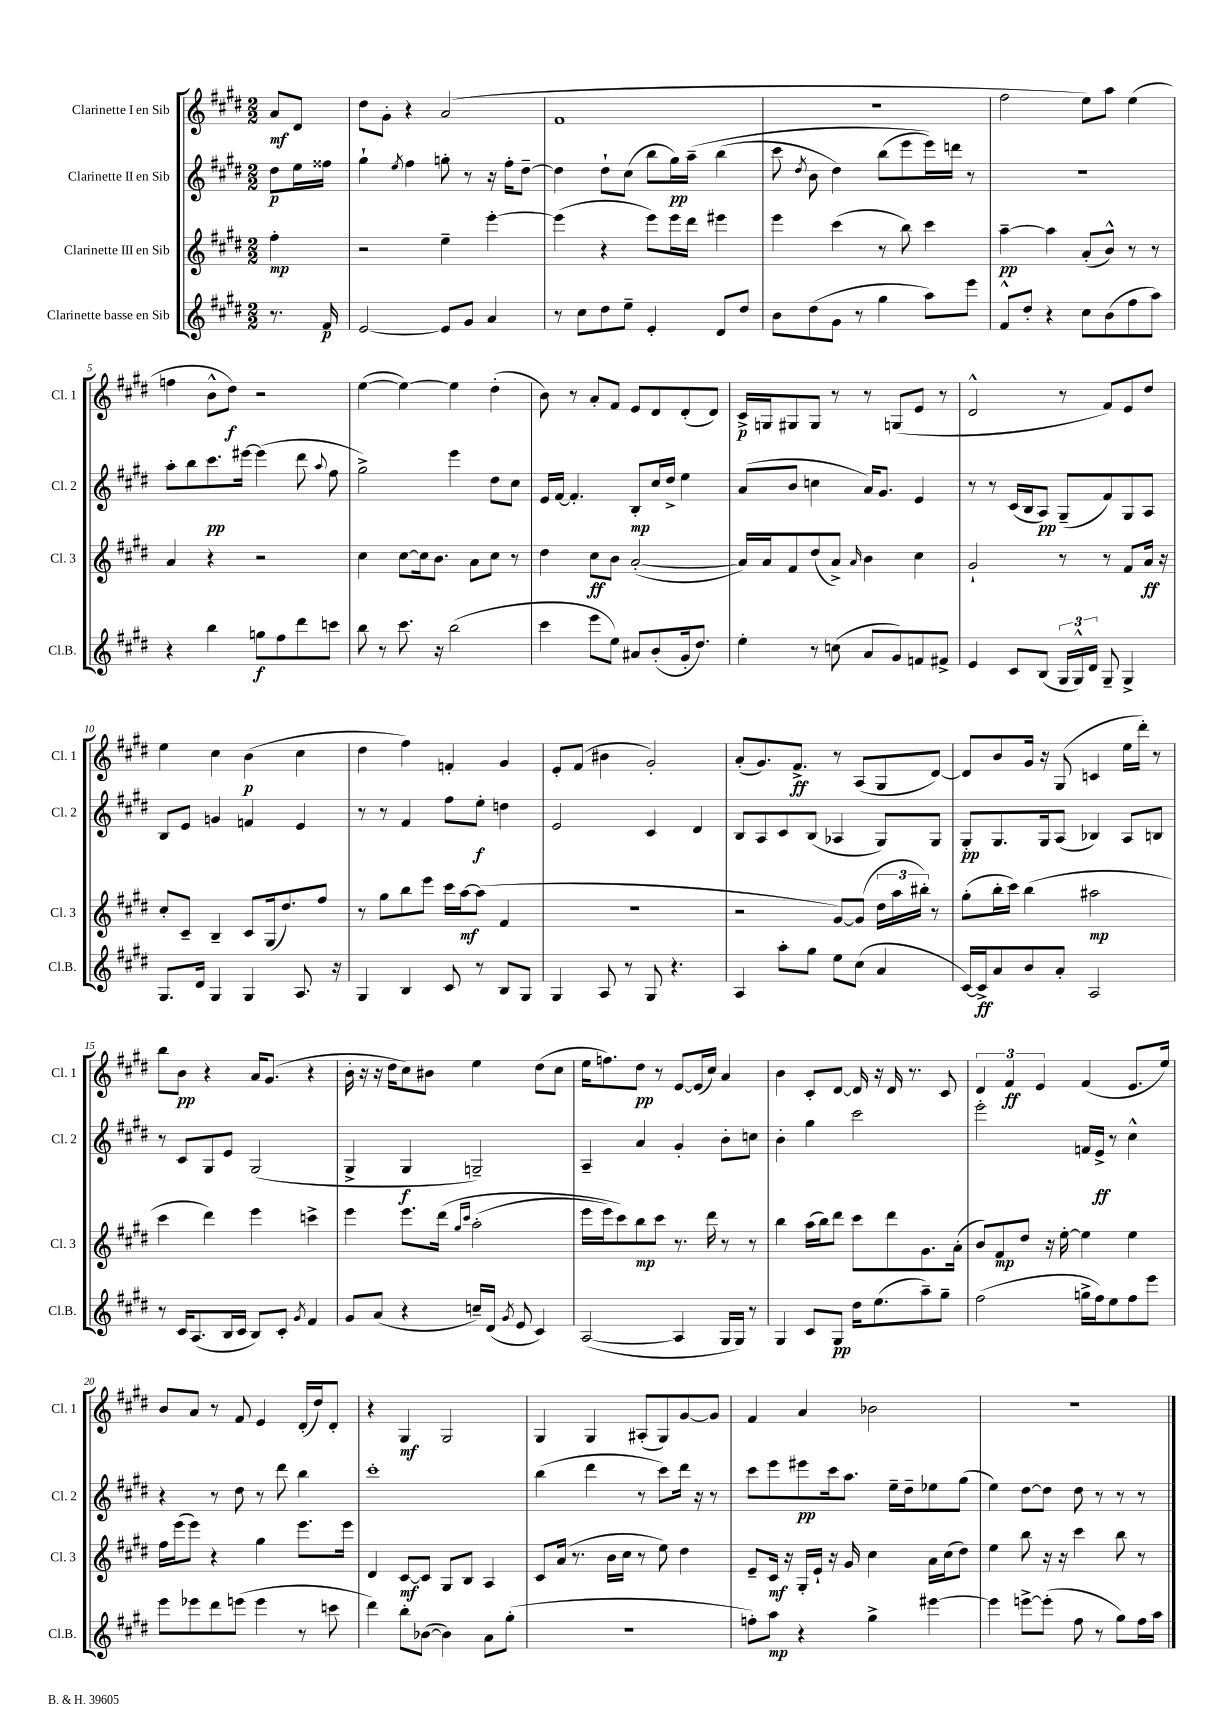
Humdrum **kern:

**kern	**kern	**kern	**kern
*staff4	*staff3	*staff2	*staff1
*clefG2	*clefG2	*clefG2	*clefG2
*k[f#c#g#d#]	*k[f#c#g#d#]	*k[f#c#g#d#]	*k[f#c#g#d#]
*M2/2	*M2/2	*M2/2	*M2/2
8.r	4ff#'\	8dd#\L	8a/L
.	.	16ee\L	8d#/J
16f#/	.	16ff##\JJ	.
=	=	=	=
[2e/	2r	4gg#`\	8dd#\L
.	.	.	8g#'\J
.	.	8qee/	.
.	.	4ff#\	4r
8e/]L	4ee~\	8gg'\	(2a/
8g#/J	.	8r	.
4a/	[4eee'\	16r	.
.	.	16ff#'\LK	.
.	.	[8dd#~\J	.
=	=	=	=
8r	(4eee\]	4dd#\]	1f#
8cc#\L	.	.	.
8dd#\	4r	8dd#`\L	.
8ee~\J	.	(8cc#\J	.
4e'/	8eee\L)	8bb\L	.
.	16eee\L	16gg#\L)	.
.	16ddd#\JJ	&(16aa~\JJ	.
8d#/L	4eee#\	(4bb\	.
8dd#/J	.	.	.
=	=	=	=
8b\L	4eee\	8ccc#\	1r
.	.	8qdd#/	.
(8dd#\	.	8b\	.
8g#\J	(4ccc#\	4dd#\)	.
8r	.	.	.
4gg#\	8r	(8bb\L	.
.	8bb\)	8eee\	.
8aa\L)	4ccc#\	16eee\L)&)	.
.	.	16ddd\JJ	.
8eee\J	.	8r	.
=	=	=	=
8f#^^/L	[4aa~\	1r	2ff#\
8dd#'/J	.	.	.
4r	4aa\]	.	.
8cc#\L	(8a'/L	.	8ee\L)
(8b\	8b^^/J)	.	8aa\J
8ff#\	8r	.	(4ee\
8aa\J)	8r	.	.
=	=	=	=
4r	4a/	8aa'\L	4ff\
.	.	8bb\	.
4bb\	4r	8.ccc#\	8b^^\L
.	.	.	8dd#\J)
.	.	[16eee#\Jk	.
8gg\L	2r	(4eee#\]	2r
8ff#\	.	.	.
8ddd#\	.	8ddd#\	.
.	.	8qqaa/	.
8ccc\J	.	8ff#\	.
=	=	=	=
8bb\	4cc#\	2gg#^\)	([4ee\
8r	.	.	.
8.ccc#\	[8cc#\L	.	4ee\_)
.	16cc#\]k	.	.
16r	8.b\J	.	.
(2bb\	.	4eee\	4ee\]
.	8a\L	.	.
.	8cc#\J	8dd#\L	(4dd#'\
.	8r	8cc#\J	.
=	=	=	=
4ccc#\	4dd#\	16e/LL	8b\)
.	.	[16f#/JJ	.
.	.	4.f#'/]	8r
8eee\L	8cc#\L	.	8a'/L
8ee\J)	8b\J	.	8f#/J
8a#/L	([2a'/	8B'/L	8e/L
(8b'/	.	16cc#/L	8d#/
.	.	16dd#^/JJ	.
16g#'/k	.	4ee\	(8d#'/
8.dd#/J)	.	.	.
.	.	.	8d#/J)
=	=	=	=
4ee'\	16a/]LL)	(8a/L	16c#^/LL
.	16a/J	.	16G/J
.	8f#/	8b/J	8G#/
8r	(8dd#/	4cc\	8G#/J
(8cc\	8a^/J)	.	8r
.	16qqa/	.	.
8a/L	4b\	16a/LK)	8r
.	.	8.g#/J	.
8g#/)	.	.	(8G/L
8f/	4cc#\	4e/	8e/J
8f#^/J	.	.	8r
=	=	=	=
4e/	2g#`/	8r	2d#^^/
.	.	8r	.
8c#/L	.	(16c#/LL	.
.	.	16B/J	.
(8B/J	.	8A/J)	.
24G#/LL	8r	(8G#~/L	8r
24G#^^/)	.	.	.
24d#/JJ	.	.	.
8G#~/	8r	8f#/)	8f#/L)
4G#^/	8f#/L	8G#/	8e/
.	16a/Jk	8A/J	8dd#/J
.	16r	.	.
=	=	=	=
8.G#/L	8cc#'/L	8B/L	4ee\
.	8c#~/J	8e/J	.
16d#/Jk	.	.	.
4G#/	4B~/	4g/	4cc#\
4G#/	8c#/L	4f/	(4b\
.	(16G#/k	.	.
.	8.dd#/)	.	.
8.A/	.	4e/	4cc#\
.	8ff#/J	.	.
16r	.	.	.
=	=	=	=
4G#/	8r	8r	4dd#\
.	8gg#\L	8r	.
4B/	8bb\	4f#/	4ff#\)
.	8eee\J	.	.
8c#/	16ccc#\LL	8ff#\L	4f'/
.	[16aa\J	.	.
8r	(8aa\]J	8ee'\J	.
8B/L	4f#/	4dd\	4g#/
8G#/J	.	.	.
=	=	=	=
4G#/	1r	2e/	8e'/L
.	.	.	(8f#/J
8A/	.	.	4b#\
8r	.	.	.
8G#/	.	4c#/	2g#'/)
4.r	.	.	.
.	.	4d#/	.
=	=	=	=
4A/	2r	8B/L	(8a'/L
.	.	8A/	8.g#/)
8aa'\L	.	8c#/	.
.	.	.	8.f#^/J
8gg#\J	.	(8B/J	.
8ee\L	[8g#/L)	4A-/	8r
(8cc#\J	(8g#/]J	.	(8A/L
4a/	24dd#\LL	8G#/L)	8G#/
.	24aa\	.	.
.	24bb#'\JJ)	.	.
.	8r	8G#/J	[8d#/J)
=	=	=	=
[16c#/LL)	(8gg#'\L	8G#'/L	8d#/]L
16c#^/]J	.	.	.
8a/	16bb'\L	8.G#/	8b/
.	16ccc#\JJ)	.	.
8b/	(4bb\	.	16g#/Jk
.	.	16G#/k	16r
8a'/J	.	(8A/J	(8G#/
2A/	2aa#\	4B-/)	4c/
.	.	8A/L	16ee\LL
.	.	.	16ddd#'\JJ)
.	.	8B/J	8r
=	=	=	=
8r	4ccc#\	8r	8bb\L
16c#/LK	.	8c#/L	8b\J
(8.A/	.	.	.
.	4ddd#\)	8G#/	4r
16B/L	.	8e/J	.
16c#/JJ	.	.	.
8B/L)	4eee\	(2G#/	16a/LK
.	.	.	(8.g#/J
8c#'/J	.	.	.
8qg#/	.	.	.
4f#/	4ccc^\	.	4r
=	=	=	=
8g#/L	4eee\	4G#^/	16b'\
.	.	.	16r
(8a/J	.	.	16r
.	.	.	16dd#\LK
4r	8.eee\L	4G#/	8cc#\)
.	.	.	8b#\J
.	&(16ddd#\Jk	.	.
.	16qqgg#/LL	.	.
.	16qqccc#/JJ	.	.
16cc~/LL)	(2aa'\	2G~/)	4ee\
(16d#/JJ	.	.	.
8qg#/	.	.	.
8e/	.	.	.
4c#/)	.	.	(8dd#\L
.	.	.	8cc#\J
=	=	=	=
([2A/	16eee\LL	4A~/	16ee\LK
.	16eee\J)	.	8.ff\)
.	8ccc#\&)	.	.
.	8bb\	4a/	8dd#\J
.	8ccc#\J	.	8r
4A/]	8.r	4g#'/	[8e/L
.	.	.	(16e/]L
.	16ddd#\	.	16cc#/JJ)
16G#/LL	8r	8b'\L	4a/
16G#/JJ)	.	.	.
8r	8r	8cc\J	.
=	=	=	=
4G#/	4bb\	4b'\	4b\
8c#/L	(16aa\LL	4gg#\	8c#'/L
.	16bb\J)	.	.
8G#/J	8ddd#\J	.	[8d#/J
16dd#\LK	8ccc#\L	2ccc#\	16d#/]
(8.ee\	.	.	16r
.	8ddd#\	.	16d#/
.	.	.	8.r
8aa~\)	8.g#\	.	.
8gg#~\J	.	.	8c#/
.	(16a'\Jk	.	.
=	=	=	=
(2ff#\	8b/L)	2eee'\	6d#/
.	8f#/	.	.
.	.	.	6f#/
.	8dd#/J	.	.
.	.	.	6e/
.	16r	.	.
.	[16ee'\	.	.
16gg^\LL	4ee\]	16f/LL	(4f#/
16ff#\J)	.	16e^/JJ	.
8ee\	.	8r	.
8ff#\	4ee\	4cc#^^\	8.e/L
8eee\J	.	.	.
.	.	.	16ee/Jk)
=	=	=	=
8eee\L	16ff#\LL	4r	8b/L
.	(16eee\J	.	.
8eee-\	8eee\J)	.	8a/J
8ddd#\	4r	8r	8r
(8eee\J	.	8dd#\	8f#/
4eee\	4gg#\	8r	4e/
.	.	8ddd#\	.
8r	8.eee\L	4bb\	(16d#'/LL
.	.	.	16dd#/J)
8ccc\	.	.	8d#'/J
.	16eee\Jk	.	.
=	=	=	=
4ddd#\)	4d#/	1ccc#'	4r
8bb'\L	[8c#/L	.	4G#/
([8b-\J	8c#/]J	.	.
4b-\])	8G#/L	.	2G#/
.	8B/J	.	.
8a\L	4A/	.	.
(8gg#'\J	.	.	.
=	=	=	=
1r	8c#/L	(4bb\	4G#/
.	(16a/Jk	.	.
.	8.r	.	.
.	.	4ddd#\	4G#/
.	16b\LL	.	.
.	16cc#\JJ	.	.
.	8r	8r	(8A#'/L
.	8ee\)	8ccc#\L)	8G#/)
.	4dd#\	16ddd#\Jk	[8g#/
.	.	16r	.
.	.	8r	8g#/]J
=	=	=	=
8ff'\L)	8e~/L	8ccc#\L	4f#/
8aa\J	16c#/Jk	8eee\	.
.	16r	.	.
4r	16G#'/LL	8eee#\	4a/
.	16e`/JJ	.	.
.	16r	16ccc#\k	.
.	16g#/	8.aa\J	.
4gg#^\	4cc#\	.	2b-\
.	.	16ee~\LL	.
.	.	16dd#~\J	.
[4eee#\	16a\LL	8ee-\	.
.	(16cc#\J	.	.
.	8dd#\J)	(8gg#\J	.
=	=	=	=
4eee#\]	4ee\	4ee\)	1r
[8eee^\L	8bb\	[8dd#\L	.
(8eee'\]J	16r	8dd#\]J	.
.	16r	.	.
8ff#\	4ccc#\	8dd#\	.
8r	.	8r	.
8gg#\L)	8bb\	8r	.
16ff#\L	8r	8r	.
16aa\JJ	.	.	.
==	==	==	==
*-	*-	*-	*-
